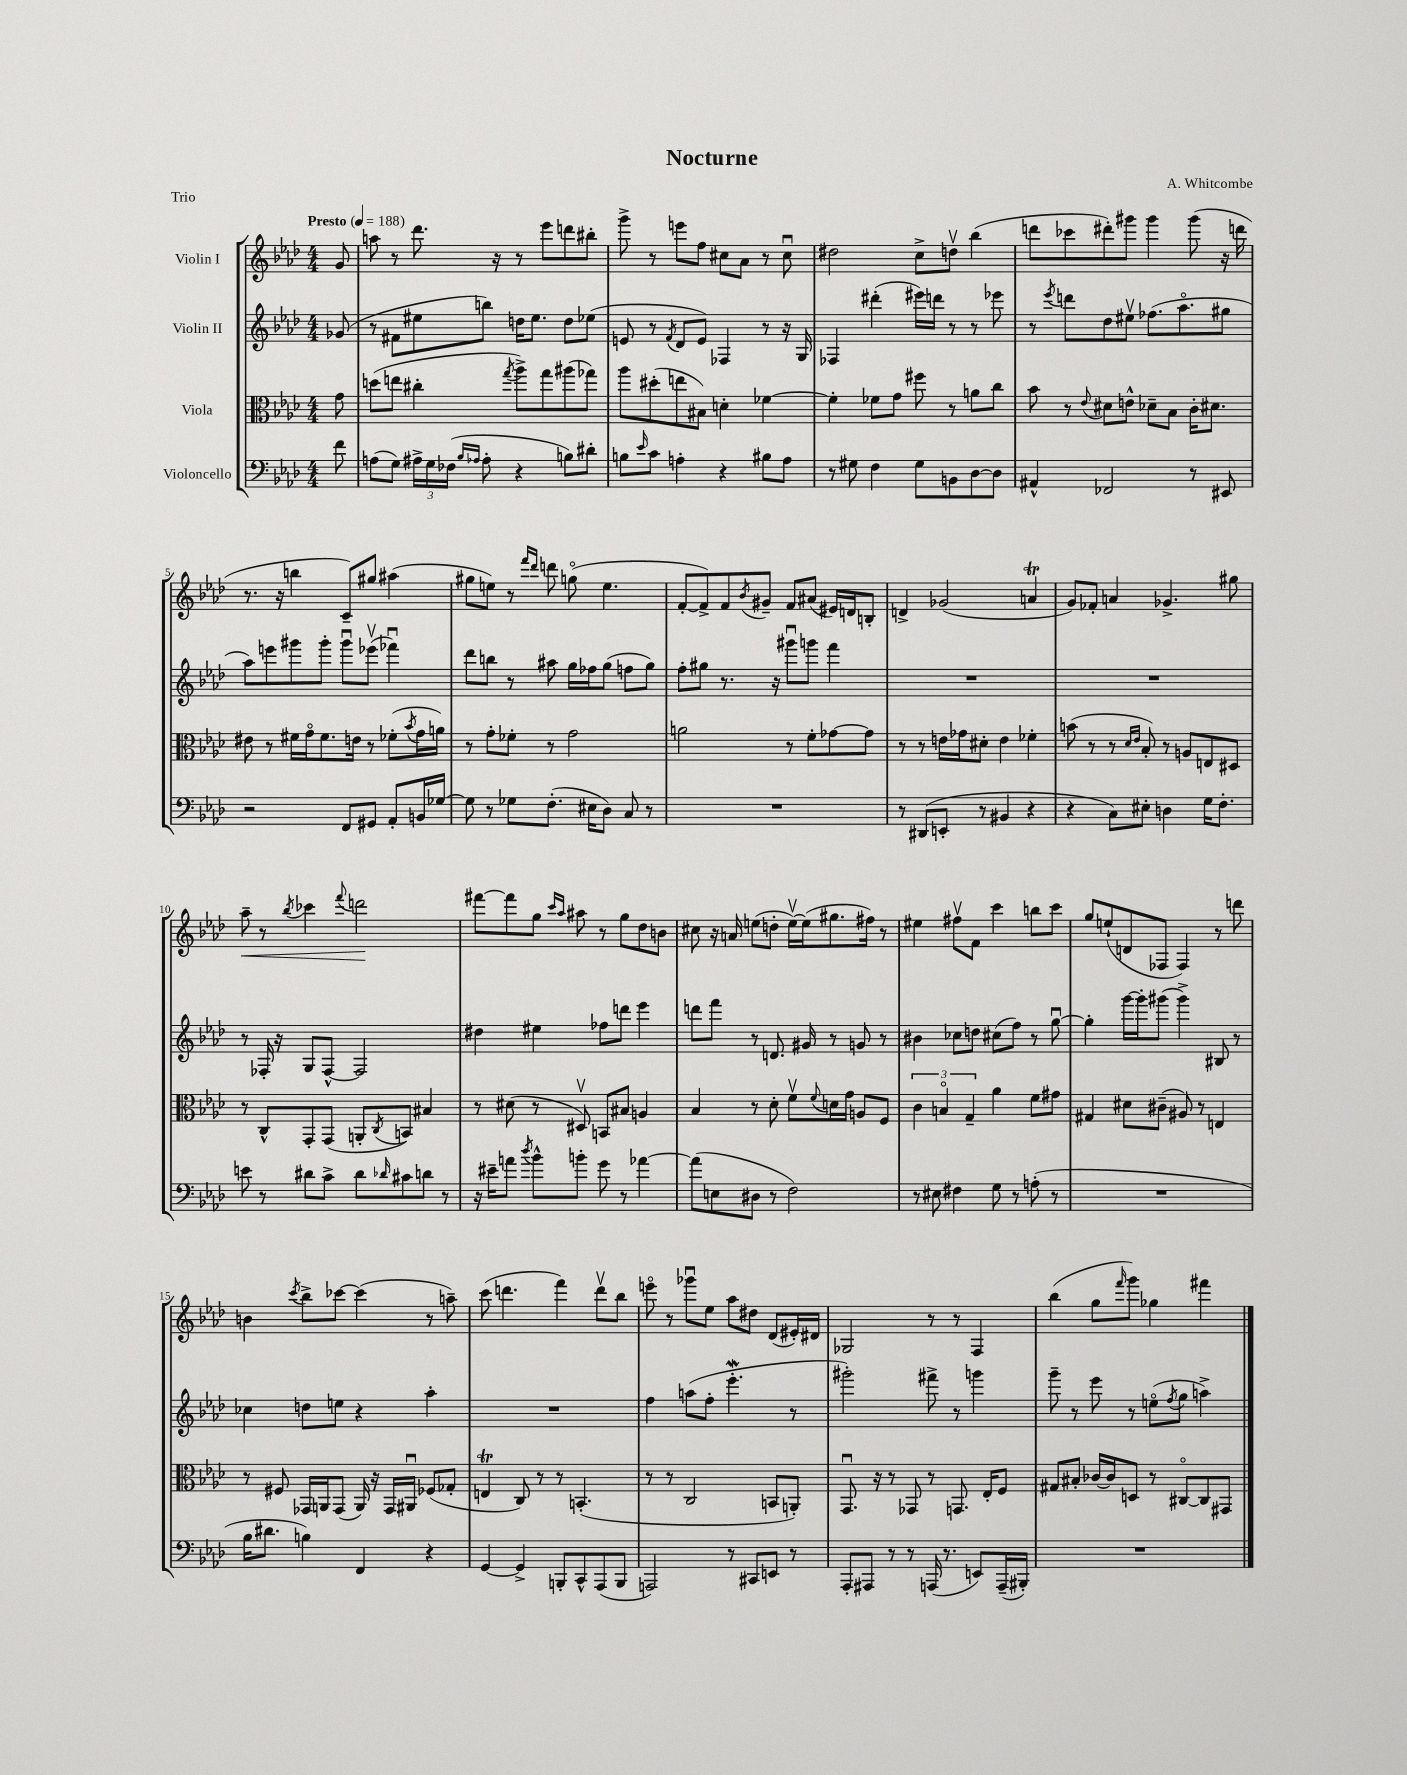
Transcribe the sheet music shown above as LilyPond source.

\header { title = "Nocturne" composer = "A. Whitcombe" piece = "Trio" }
<<
\new StaffGroup <<
\new Staff = "s0" \with { instrumentName = "Violin I" } {
    \clef treble \key aes \major \numericTimeSignature \time 4/4 \partial 8 \tempo "Presto" 4 = 188
    g'8 |
    a''8 r8 des'''8. r16 r8 ees'''8 d'''8 bis''8-. |
    g'''8-> r8 e'''8 f''8 cis''8 aes'8 r8 cis''8\downbow |
    dis''2 c''8-> d''8\upbow bes''4( |
    d'''8 ces'''8 dis'''8-.) gis'''8 gis'''4 gis'''8( r16 d'''16 |
    r8. r16 b''4 c'8--) gis''8 ais''4( |
    gis''8 e''8) r8 \grace { f'''16 des'''16 } d'''8 g''8\flageolet( e''4. |
    f'8~-. f'8->) f'8 \acciaccatura { bes'8 } gis'8-- f'8 ais'8( eis'16) d'16 b8-. |
    d'4-> ges'2( a'4\trill |
    g'8) fes'8-. a'4 ges'4.-> gis''8 |
    aes''8--\< r8 \acciaccatura { bes''8 } ces'''4 \appoggiatura { f'''8 } d'''2\! |
    fis'''8~ fis'''8 g''8 \grace { c'''16 aes''16 } ais''8 r8 g''8 des''8 b'8 |
    cis''8 r16 a'16 e''8( d''8-. e''16~\upbow) e''16( gis''8. fis''16) r8 |
    eis''4 fis''8\upbow f'8 c'''4 b''8 c'''8 |
    g''8 e''8-!( d'8 fes8 fes4) r8 d'''8 |
    b'4 \acciaccatura { c'''8 } bes''8-> ces'''8~ ces'''4( r8 a''8--) |
    c'''8( d'''4. f'''4) d'''8\upbow bes''8 |
    e'''8\flageolet r8 ges'''8\downbow ees''8 aes''8 dis''8 des'8( eis'16-.) dis'16 |
    ges2 r8 r8 f4 |
    bes''4( g''8 \grace { f'''16 } g'''8) ges''4 fis'''4 \bar "|." |
}
\new Staff = "s1" \with { instrumentName = "Violin II" } {
    \clef treble \key aes \major \numericTimeSignature \time 4/4 \partial 8
    ges'8( |
    r8 fis'8 eis''8 b''8) d''16 eis''8. d''8 ees''8( |
    e'8 r8 \acciaccatura { f'8 } des'8 e'8) fes4 r8 r16 g16 |
    fes4 dis'''4-.( eis'''16) d'''16 r8 r8 ees'''8 |
    r8 \acciaccatura { ees'''8 } d'''8 des''8 eis''8\upbow fes''8.( aes''8.\flageolet gis''8 |
    aes''8) e'''8 gis'''8 gis'''8-. gis'''8\downbow ees'''8\upbow( fes'''4\downbow) |
    des'''8 b''8 r8 ais''8 g''16 fes''16 g''8( f''8 g''8) |
    f''8-. gis''8 r8. r16 gis'''8\downbow g'''8 f'''4 |
    R1 |
    R1 |
    r8 fes16-. r16 g8 fes8~-^ fes2 |
    dis''4 eis''4 fes''8 d'''8 ees'''4 |
    d'''8 f'''8 r8 d'8. gis'16 r8 g'8 r8 |
    bis'4 ces''8 d''8 cis''8( f''8) r8 g''8~\downbow |
    g''4-. g'''16~ g'''16-. gis'''8( gis'''4->) bis8 r8 |
    ces''4 d''8 e''8 r4 aes''4-. |
    R1 |
    f''4 a''8( f''8-. ees'''4.-.\mordent r8 |
    gis'''2-.) fis'''8-> r8 g'''4 |
    g'''8-- r8 ees'''8 r8 e''8\flageolet( \acciaccatura { f''8 } g''8 a''4->) \bar "|." |
}
\new Staff = "s2" \with { instrumentName = "Viola" } {
    \clef alto \key aes \major \numericTimeSignature \time 4/4 \partial 8
    g'8 |
    d''8( e''8 cis''4-. \acciaccatura { g''8 } aes''8->) g''8 ais''8( ges''8) |
    aes''8 dis''8-.( e''8 bis8) d'4-. fes'4~ |
    fes'4-. fes'8 g'8 fis''8 r8 a'8 c''8 |
    bes'8 r8 \appoggiatura { ees'8 } dis'8 e'8-^ des'8-- bes8 c'16-. dis'8. |
    eis'8 r8 fis'16 g'16\flageolet fis'8. e'16 r8 fes'8-.( \acciaccatura { bes'8 } g'16 a'16) |
    r8 g'8-. fes'8-. r8 g'2 |
    a'2 r8 f'8-. ges'8~ ges'8 |
    r8 r8 e'16 ges'16 dis'8-. e'4 fes'4-. |
    b'8( r8 r8 \grace { des'16 ees'16 } bes8-.) r8 a8 e8 dis8 |
    r8 c8-^ g,8-. g,8( a,8-. \acciaccatura { c8 } b,8) bis4 |
    r8 dis'8( r8 dis8\upbow) b,8 bis8 a4 |
    bes4 r8 des'8-. f'8\upbow \appoggiatura { f'8 } d'16 g'16 a8 f8 |
    \tuplet 3/2 { c'4 b4\flageolet g4-- } aes'4 f'8 gis'8 |
    gis4 dis'8 cis'8--( ais8) r8 e4 |
    r8 fis8 ges,16 a,16 ges,8( a,16) r16 ges,16 ais,16\downbow fes8( ges8-. |
    e4\trill c8) r8 r8 b,4.-.( |
    r8 r8 c2 b,8 a,8-.) |
    g,8.\downbow r16 r8 ges,8 r8 g,8. ees16-. f8 |
    gis8 bis8-. ces'16~ ces'16 d8 r8 cis8~\flageolet cis8 gis,8 \bar "|." |
}
\new Staff = "s3" \with { instrumentName = "Violoncello" } {
    \clef bass \key aes \major \numericTimeSignature \time 4/4 \partial 8
    f'8 |
    a8( g8) \tuplet 3/2 { ais16-> g16 fes16( } \grace { bes16 aes16 } aes8-. r4 b8) dis'8-. |
    b8 \grace { ees'16 } c'8 a4-. r4 bis8 a8 |
    r8 gis8 f4 gis8 b,8 des8~ des8 |
    ais,4-^ fes,2 r8 eis,8 |
    r2 f,8 gis,8 aes,8-. b,16 ges16~ |
    ges8 r8 ges8 f8.-.( eis16 des8) c8 r8 |
    R1 |
    r8 dis,8( e,8-. r8 bis,4 r4 |
    r4 c8) eis8-. d4 g16 f8.-. |
    e'8 r8 dis'8 c'8-> dis'8 \grace { des'16 } cis'8 d'8 r8 |
    r16 eis'16-- a'8 \acciaccatura { des''8 } bes'8-^ b'8-. g'8 r8 aes'4~ |
    aes'8( e8 dis8 r8 f2) |
    r8 eis8 fis4 g8 r8 a8-.( r8 |
    R1 |
    bes16 dis'8. b4) f,4 r4 |
    g,4~ g,4-> b,,8-. c,8-^ aes,,8( b,,8 |
    a,,2) r8 cis,8 e,8 r8 |
    aes,,8-. ais,,8 r8 r8 a,,16( r8. e,8) a,,16--( bis,,16-.) |
    R1 \bar "|." |
}
>>
>>
